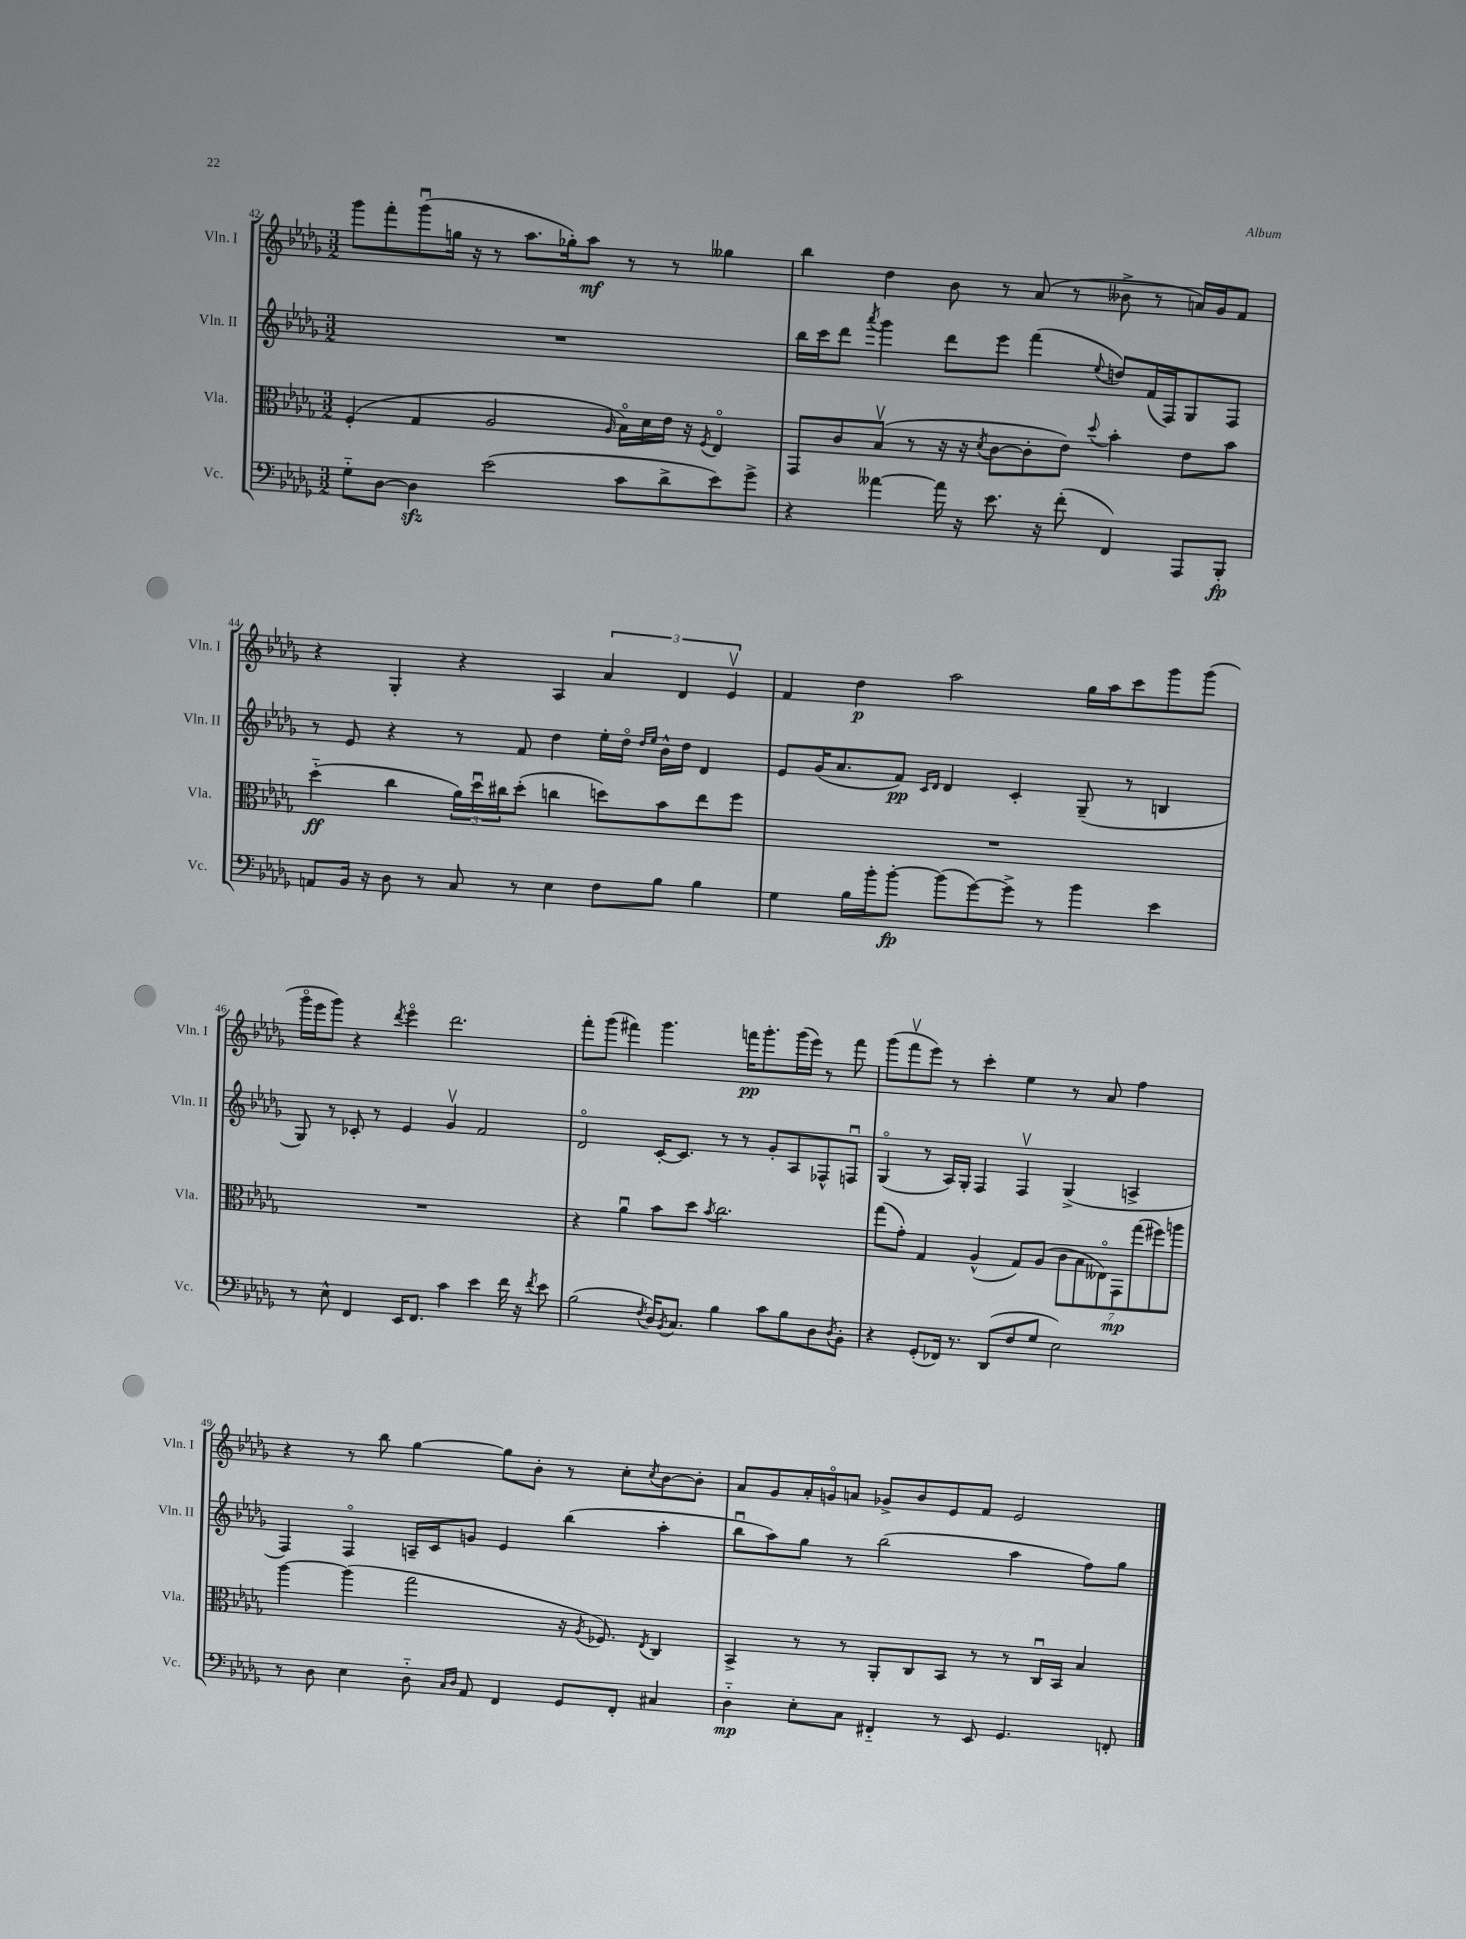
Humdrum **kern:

**kern	**dynam	**kern	**dynam	**kern	**dynam	**kern	**dynam
*part4	*part4	*part3	*part3	*part2	*part2	*part1	*part1
*staff4	*staff4	*staff3	*staff3	*staff2	*staff2	*staff1	*staff1
*I"Vc.	*	*I"Vla.	*	*I"Vln. II	*	*I"Vln. I	*
*I'Vc.	*	*I'Vla.	*	*I'Vln. II	*	*I'Vln. I	*
*clefF4	*	*clefC3	*	*clefG2	*	*clefG2	*
*k[b-e-a-d-g-]	*	*k[b-e-a-d-g-]	*	*k[b-e-a-d-g-]	*	*k[b-e-a-d-g-]	*
*M3/2	*	*M3/2	*	*M3/2	*	*M3/2	*
=42	=42	=42	=42	=42	=42	=42	=42
8G-\L	.	(4F'/	.	1.r	.	8ggg-\L	.
[8D-\J	.	.	.	.	.	8fff'\	.
4D-zz\]	.	4G-/	.	.	.	(8ggg-u\	.
.	.	.	.	.	.	16ggn\Jk	.
.	.	.	.	.	.	16r	.
(2e-\	.	2A-/	.	.	.	8r	.
.	.	.	.	.	.	8.aa-\L	.
.	.	.	.	.	.	16gg-X'\k)	.
.	.	.	.	.	.	8aa-\J	mf
.	.	16qqA-/	.	.	.	.	.
8c\L	.	16B-\LL)	.	.	.	8r	.
.	.	16d-\	.	.	.	.	.
8d-^\	.	16e-\JJ	.	.	.	8r	.
.	.	16r	.	.	.	.	.
.	.	8qF/	.	.	.	.	.
8e-\)	.	4E-/	.	.	.	4gg--X\	.
8g-^\J	.	.	.	.	.	.	.
=43	=43	=43	=43	=43	=43	=43	=43
4r	.	8GG-/L	.	16bb-\LL	.	4bb-\	.
.	.	.	.	16ccc\J	.	.	.
.	.	8c/	.	8ddd-\J	.	.	.
.	.	.	.	8qaaa-/	.	.	.
[4a--X\	.	(8B-v/J	.	4ggg-\	.	4dd-\	.
.	.	8r	.	.	.	.	.
16a--\]	.	16r	.	8ddd-\L	.	8b-\	.
16r	.	16r	.	.	.	.	.
.	.	8qd-/	.	.	.	.	.
8.e-\	.	[8c\L	.	8eee-\J	.	8r	.
.	.	8c'\]	.	(4fff\	.	(8a-/	.
16r	.	.	.	.	.	.	.
(8f'\	.	8e-\J)	.	.	.	8r	.
.	.	8qqdd-/	.	8qqee-/	.	.	.
4FF/)	.	4b-'\	.	8ddn/L)	.	8b--X^\	.
.	.	.	.	(16f/L	.	8r	.
.	.	.	.	16F/J)	.	.	.
8AAA-/L	.	8e-\L	.	8G-/	.	16an/LL)	.
.	.	.	.	.	.	16g-/J	.
8BBB-'/J	fp	8b-\J	.	8F/J	.	8f/J	.
!!LO:LB:g=z
=44	=44	=44	=44	=44	=44	=44	=44
8AAn/L	.	(4dd-\	ff	8r	.	4r	.
16BB-/Jk	.	.	.	8e-/	.	.	.
16r	.	.	.	.	.	.	.
8D-\	.	4cc\	.	4r	.	4G-'/	.
8r	.	.	.	.	.	.	.
8C/	.	24a-\LL)	.	8r	.	4r	.
.	.	24dd-u\	.	.	.	.	.
.	.	24cc#X\J	.	.	.	.	.
8r	.	(8dd-'\J	.	8f/	.	.	.
4E-\	.	4ccn\	.	4dd-\	.	4A-/	.
8F\L	.	8ddn\L)	.	16ee-'\LL	.	6a-/	.
.	.	.	.	16dd-\JJ	.	.	.
.	.	.	.	16qqdd-/LL	.	.	.
.	.	.	.	16qqee-/JJ	.	.	.
8B-\J	.	8b-\	.	16b-^^\LL	.	.	.
.	.	.	.	.	.	6d-/	.
.	.	.	.	16dd-\JJ	.	.	.
4B-\	.	8ee-\	.	4d-/	.	.	.
.	.	.	.	.	.	6e-v/	.
.	.	8ff\J	.	.	.	.	.
=45	=45	=45	=45	=45	=45	=45	=45
4G-\	.	1.r	.	8e-/L	.	4f/	.
.	.	.	.	(16g-/K	.	.	.
.	.	.	.	8.a-/	.	.	.
16B-\LL	.	.	.	.	.	4dd-\	p
16b-'\J	.	.	.	.	.	.	.
[8b-'\J	fp	.	.	8f/J)	pp	.	.
.	.	.	.	16qqc/LL	.	.	.
.	.	.	.	16qqd-/JJ	.	.	.
(8b-\L]	.	.	.	4d-/	.	2aa-\	.
[8g-\)	.	.	.	.	.	.	.
8g-^\J]	.	.	.	4c'/	.	.	.
8r	.	.	.	.	.	.	.
4b-\	.	.	.	(8G-~/	.	16gg-\LL	.
.	.	.	.	.	.	16aa-\J	.
.	.	.	.	8r	.	8ccc\	.
4e-\	.	.	.	4Bn/	.	8ggg-\	.
.	.	.	.	.	.	(8ggg-\J	.
!!LO:LB:g=z
=46	=46	=46	=46	=46	=46	=46	=46
8r	.	1.r	.	8G-/)	.	16ggg-\LL	.
.	.	.	.	.	.	16eee-\J	.
8E-^^\	.	.	.	8r	.	8ggg-\J)	.
4FF/	.	.	.	8c-X'/	.	4r	.
.	.	.	.	8r	.	.	.
.	.	.	.	.	.	8qddd-/	.
16EE-/KL	.	.	.	4e-/	.	4eee-\	.
8.FF/J	.	.	.	.	.	.	.
4c\	.	.	.	4g-v/	.	2.ddd-\	.
4e-\	.	.	.	2f/	.	.	.
16f\	.	.	.	.	.	.	.
16r	.	.	.	.	.	.	.
8qf/	.	.	.	.	.	.	.
8e-\	.	.	.	.	.	.	.
=47	=47	=47	=47	=47	=47	=47	=47
(2B-\	.	4r	.	2d-/	.	8fff'\L	.
.	.	.	.	.	.	(8ggg-\J	.
.	.	4a-u\	.	.	.	4fff#X\)	.
8qF/	.	.	.	.	.	.	.
16D-/KL)	.	8b-\L	.	[16c'/KL	.	4.ggg-\	.
8qBB-/	.	.	.	.	.	.	.
8.C/J	.	.	.	8.c/J]	.	.	.
.	.	8dd-\J	.	.	.	.	.
.	.	8qb-/	.	.	.	.	.
4B-\	.	2.cc\	.	8r	.	.	.
.	.	.	.	8r	.	16fffn\KL	pp
.	.	.	.	.	.	8.ggg-'\	.
8c\L	.	.	.	8g-'/L	.	.	.
8B-\	.	.	.	8A-/	.	(16ggg-\L	.
.	.	.	.	.	.	16eee-\JJ)	.
8D-\	.	.	.	8F-X^^/	.	8r	.
8qD-/	.	.	.	.	.	.	.
8BB-'\J	.	.	.	8Fnu/J	.	8fff\	.
=48	=48	=48	=48	=48	=48	=48	=48
4r	.	(8gg-\L	.	(4G-/	.	(8ggg-\L	.
.	.	8g-'\J)	.	.	.	8fffv\	.
(8GG-'/L	.	4G-/	.	8r	.	8eee-\J)	.
16FF-X/Jk)	.	.	.	16A-/LL)	.	8r	.
8.r	.	.	.	16G-'/JJ	.	.	.
.	.	(4A-^^/	.	4F/	.	4ccc'\	.
(8DD-/L	.	.	.	.	.	.	.
8F/	.	8G-/L)	.	4Fv/	.	4ee-\	.
8G-/J	.	(8A-/J	.	.	.	.	.
2E-\)	.	14c\L	.	(4G-^/	.	8r	.
.	.	14B-\	.	.	.	.	.
.	.	.	.	.	.	8a-/	.
.	.	14E--X\)	.	.	.	.	.
.	.	14GG-\	mp	.	.	.	.
.	.	.	.	4An^/	.	4ff\	.
.	.	(14gg-\	.	.	.	.	.
.	.	14ff#X\)	.	.	.	.	.
.	.	14aan\J	.	.	.	.	.
!!LO:LB:g=z
=49	=49	=49	=49	=49	=49	=49	=49
8r	.	[4aa-\	.	4F/)	.	4r	.
8D-\	.	.	.	.	.	.	.
4E-\	.	(4aa-\]	.	4F/	.	8r	.
.	.	.	.	.	.	8bb-\	.
8D-\	.	2gg-\	.	16An~/LL	.	[4gg-\	.
.	.	.	.	16c/J	.	.	.
16qqC/LL	.	.	.	.	.	.	.
16qqD-/JJ	.	.	.	.	.	.	.
8AA-/	.	.	.	8gn/J	.	.	.
4FF/	.	.	.	4e-/	.	8gg-\L]	.
.	.	.	.	.	.	8b-'\J	.
8GG-/L	.	16r	.	(4bb-\	.	8r	.
.	.	8qA-/	.	.	.	.	.
.	.	8.F-X/)	.	.	.	.	.
8FF'/J	.	.	.	.	.	8cc'\L	.
.	.	8qE-/	.	.	.	8qcc/	.
4C#X/	.	4C/	.	4aa-'\	.	[8b-\	.
.	.	.	.	.	.	8b-'\J]	.
=50	=50	=50	=50	=50	=50	=50	=50
4D-\	mp	4BB-^/	.	8bb-u\L	.	8a-/L	.
.	.	.	.	8aa-\)	.	8g-/	.
8E-'\L	.	8r	.	8gg-\J	.	16a-'/L	.
.	.	.	.	.	.	16gn/J	.
8C\J	.	8r	.	8r	.	8an/J	.
4FF#X/	.	8AA-'/L	.	(2bb-\	.	8g-X^/L	.
.	.	8C/	.	.	.	8b-/	.
8r	.	8BB-/J	.	.	.	8e-/	.
8EE-/	.	8r	.	.	.	8f/J	.
4.GG-/	.	8r	.	4aa-\	.	2e-/	.
.	.	16Cu/LL	.	.	.	.	.
.	.	16BB-/JJ	.	.	.	.	.
.	.	4B-/	.	8ff\L)	.	.	.
8FFn'/	.	.	.	8gg-\J	.	.	.
==	==	==	==	==	==	==	==
*-	*-	*-	*-	*-	*-	*-	*-
